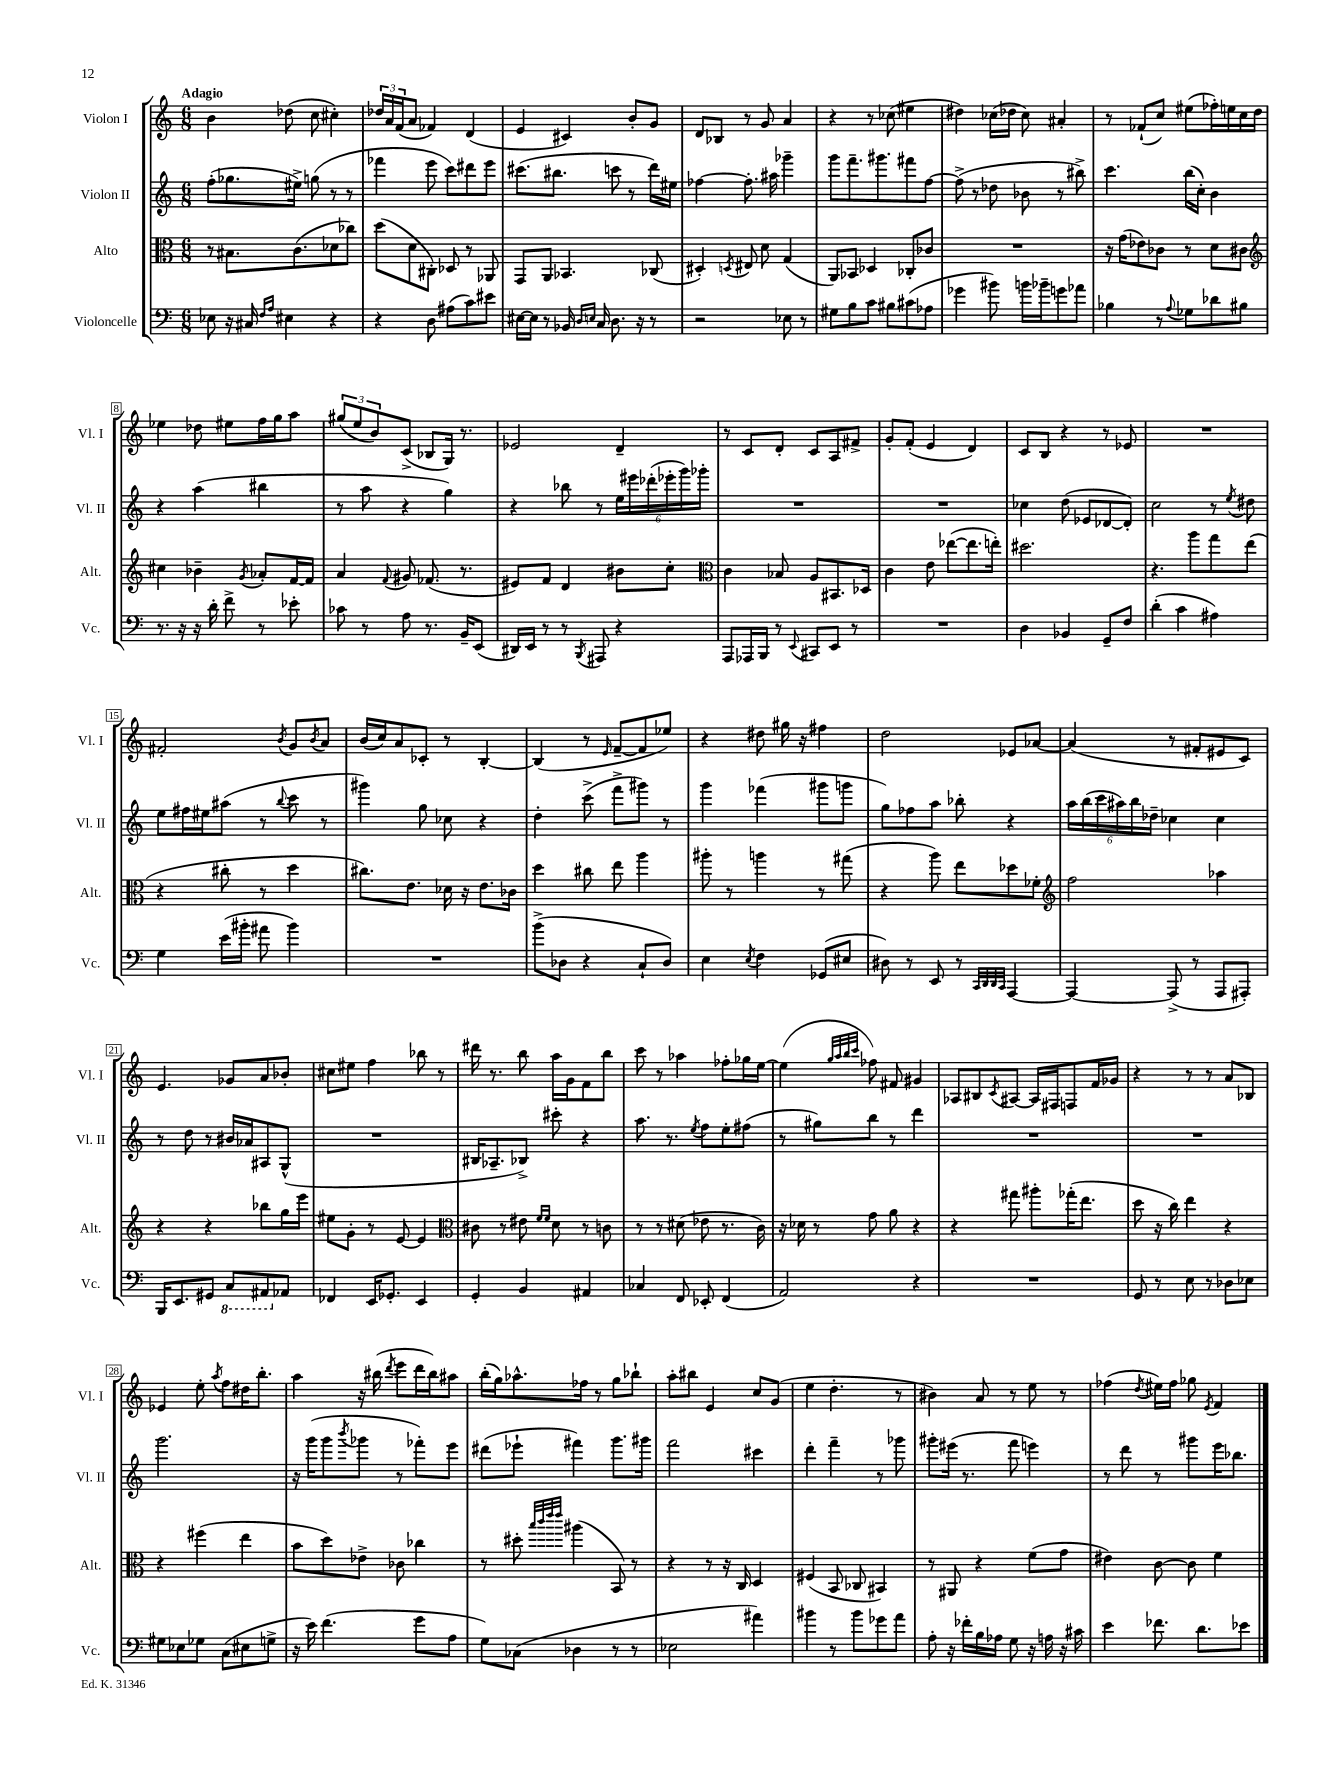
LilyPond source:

<<
\new StaffGroup <<
\new Staff = "s0" \with { instrumentName = "Violon I" shortInstrumentName = "Vl. I" } {
    \clef treble \key c \major \numericTimeSignature \time 6/8 \tempo "Adagio"
    b'4 des''8( c''8 cis''4-.) |
    \tuplet 3/2 { des''16 a'16 f'16( } a'8 fes'4) d'4( |
    e'4 cis'4) b'8-. g'8 |
    d'8 bes8 r8 g'8 a'4 |
    r4 r8 ces''8( eis''4 |
    dis''4) ces''16( des''16 ces''8) ais'4-. |
    r8 fes'8-!( c''8) eis''8( fes''16-.) e''16 c''16 d''16 |
    ees''4 des''8 eis''8 f''16 g''16 a''8 |
    \tuplet 3/2 { gis''8( e''8 b'8) } c'8->( bes8 g16) r8. |
    ees'2 d'4-- |
    r8 c'8 d'8-. c'8 a8 fis'8-> |
    g'8-. f'8-.( e'4 d'4) |
    c'8 b8 r4 r8 ees'8 |
    R2. |
    fis'2-. \acciaccatura { b'8 } g'8 \acciaccatura { b'8 } a'8 |
    b'16( c''16) a'8 ces'8-. r8 b4~-. |
    b4( r8 \grace { e'16 } f'8~-- f'8 ees''8) |
    r4 dis''8 gis''16 r16 fis''4 |
    d''2 ees'8 aes'8~ |
    aes'4( r8 fis'8-. eis'8 c'8) |
    e'4. ges'8 a'8 bes'8-. |
    cis''8 eis''8 f''4 bes''8 r8 |
    dis'''16 r8. b''8 a''16 g'16 f'8 b''8 |
    c'''8 r8 aes''4 fes''8-. ges''16 e''16~ |
    e''4( \grace { g''32 a''32 b''32 c'''32 } fes''8) fis'8 gis'4 |
    aes8 bis8 \acciaccatura { c'8 } ais8~ ais16 fis16 f8 f'16 ges'16 |
    r4 r8 r8 a'8 bes8 |
    ees'4 e''8-. \acciaccatura { a''8 } f''8 dis''16 b''8.-. |
    a''4 r16 bis''16( \acciaccatura { d'''8 } e'''8 d'''16 bis''16) ais''8 |
    b''16-.( g''16) aes''8.-^ fes''16 r8 g''8 bes''8-! |
    a''8-. bis''8 e'4 c''8 g'8( |
    e''4 d''4.-. r8 |
    bis'4) a'8 r8 e''8 r8 |
    fes''4( \acciaccatura { d''8 } eis''16) fes''16 ges''8 \acciaccatura { e'8 } f'4 \bar "|." |
}
\new Staff = "s1" \with { instrumentName = "Violon II" shortInstrumentName = "Vl. II" } {
    \clef treble \key c \major \numericTimeSignature \time 6/8
    f''8-.( ges''8. eis''16->) g''8( r8 r8 |
    fes'''4 e'''8 c'''8) dis'''8 e'''8 |
    cis'''8.( bis''8. c'''8 r8 d'''16) eis''16 |
    fes''4~ fes''8.-. ais''16 ges'''4-- |
    g'''8 f'''8.-- gis'''8. fis'''8 f''8~ |
    f''8->( r8 des''8 bes'8 r8 bis''8->) |
    c'''4. b''16( c''16-.) b'4 |
    r4 a''4( bis''4 |
    r8 a''8 r4 g''4) |
    r4 bes''8 r8 \tuplet 6/4 { e''16 eis'''16 des'''16-.( ees'''16-. g'''16) ges'''16-. } |
    R2. |
    R2. |
    ces''4 d''8( ees'8 des'8~ des'8-.) |
    c''2 r8 \acciaccatura { e''8 } dis''8 |
    e''8 fis''16 eis''16 ais''8( r8 \appoggiatura { b''8 } c'''8 r8 |
    gis'''4) g''8 ces''8 r4 |
    d''4-. c'''8->( f'''8-> gis'''8) r8 |
    g'''4 fes'''4( gis'''8 g'''8 |
    g''8) fes''8 a''8 bes''8-. r4 |
    \tuplet 6/4 { a''16 b''16( c'''16 ais''16) b''16 des''16-- } ces''4 ces''4 |
    r8 d''8 r8 bis'16 aes'16 ais8 g8-^( |
    R2. |
    bis16 aes8.-- bes8->) cis'''8-. r4 |
    a''8. r8. \acciaccatura { e''8 } f''8 e''8-. fis''8( |
    r8 gis''8) b''8 r8 d'''4 |
    R2. |
    R2. |
    g'''2. |
    r16 g'''16( g'''8 \acciaccatura { b'''8 } ges'''8 r8 fes'''8-.) e'''8 |
    dis'''8( ees'''8-! fis'''4) g'''8. gis'''16 |
    f'''2 cis'''4 |
    d'''4-. f'''4-- r8 ges'''8 |
    gis'''8-. eis'''16( r8. f'''8 e'''4) |
    r8 d'''8 r8 gis'''8 e'''16 bes''8. \bar "|." |
}
\new Staff = "s2" \with { instrumentName = "Alto" shortInstrumentName = "Alt." } {
    \clef alto \key c \major \numericTimeSignature \time 6/8
    r8 bis8. c'8.( des'8 ces''8) |
    d''8( d'8 cis8-.) des8 r8 aes,8 |
    g,8 a,8 bes,4. ces8( |
    dis4-.) \acciaccatura { d8 } eis8 d'8 g4( |
    a,8) bes,8 des4 ces8-. ces'8 |
    R2. |
    r16 g'16( ees'8) ces'8 r8 d'8 cis'8 |
    \clef treble cis''4 bes'4-- \acciaccatura { g'8 } aes'8-. f'16~ f'16 |
    a'4 \appoggiatura { f'8 } gis'8 fes'8.( r8. |
    eis'8) f'8 d'4 bis'8 c''8-. |
    \clef alto c'4 bes8 a8 bis,8. des16 |
    c'4 e'8 ees''8~( ees''8. e''16-.) |
    dis''2. |
    r4. a''8 g''8 e''8( |
    r4 cis''8-. r8 d''4 |
    cis''8.) e'8. des'16 r16 e'8. ces'16 |
    d''4 cis''8 e''8 a''4 |
    ais''8-. r8 a''4 r8 gis''8( |
    r4 a''8) e''8 des''8 fes'8-. |
    \clef treble f''2 aes''4 |
    r4 r4 bes''8 g''16 e'''16 |
    eis''8 g'8-. r8 e'8~ e'4 |
    \clef alto cis'8 r8 eis'8 \grace { f'16 f'16 } d'8 r8 c'8 |
    r8 r8 dis'8( ees'8 r8. c'16) |
    r16 des'16 r8 g'8 a'8 r4 |
    r4 gis''8 ais''8-. ges''16-.( e''8. |
    d''8 r16 c''16) e''4 r4 |
    r4 fis''4( e''4 |
    b'8 d''8) ees'8-> ces'8 ces''4 |
    r8 dis''8-. \grace { b''32 c'''32 e'''32 e'''32 } ais''4( b,8) r8 |
    r4 r8 r16 c16 d4 |
    fis4( b,8 ces8 bis,4) |
    r8 ais,8 r4 f'8( g'8 |
    eis'4) c'8~ c'8 f'4 \bar "|." |
}
\new Staff = "s3" \with { instrumentName = "Violoncelle" shortInstrumentName = "Vc." } {
    \clef bass \key c \major \numericTimeSignature \time 6/8
    ees8 r16 cis16 \grace { f16 a16 } eis4 r4 |
    r4 d8 ais8( c'8) eis'8 |
    eis16~ eis16 r8 bes,16 \grace { d16 e16 } c16 d8. r16 r8 |
    r2 ees8 r8 |
    gis8 b8 c'8 bis8 cis'8( aes8 |
    ges'4 bis'8) b'16 bes'16-- g'8 aes'8 |
    bes4 r8 \appoggiatura { a8 } ges8 des'8 bis8 |
    r8. r16 r16 d'16-. f'8-> r8 ees'8-. |
    ces'8 r8 a8 r8. b,16-- e,8( |
    dis,16) e,16 r8 r8 \acciaccatura { b,,8 } ais,,8 r4 |
    a,,8 aes,,16 b,,16 r8 \appoggiatura { e,8 } cis,8 e,8 r8 |
    R2. |
    d4 bes,4 g,8-- f8 |
    d'4-.( c'4 ais4) |
    g4 e'16( bis'16-. ais'8 bis'4) |
    R2. |
    b'8->( des8 r4 c8-! des8) |
    e4 \acciaccatura { e8 } f4 ges,8( eis8 |
    dis8) r8 e,8 r8 \grace { c,32 d,32 d,32 c,32 } a,,4~ |
    a,,4~ a,,8->( r8 a,,8 ais,,8-.) |
    b,,16 e,8. gis,8 \ottava #-1 c,8 ais,,8 \ottava #0 aes,8 |
    fes,4 e,16 ges,8.-. e,4 |
    g,4-. b,4 ais,4 |
    ces4 f,8 ees,8-. f,4( |
    a,2) r4 |
    R2. |
    g,8 r8 e8 r8 des8 ees8 |
    gis8 ees8 ges8 c8( eis8 g8-> |
    r16 e'16) f'4.( g'8 a8 |
    g8) ces8( des4 r8 r8 |
    ees2 ais'4) |
    bis'4 r8 bis'8 ges'8 a'8 |
    a8-. r16 fes'16-. b16 aes16 g8 r16 a16 r16 cis'16 |
    e'4 fes'8. d'8. ees'8 \bar "|." |
}
>>
>>
\layout { \context { \Score \override BarNumber.stencil = #(make-stencil-boxer 0.1 0.3 ly:text-interface::print) } }
